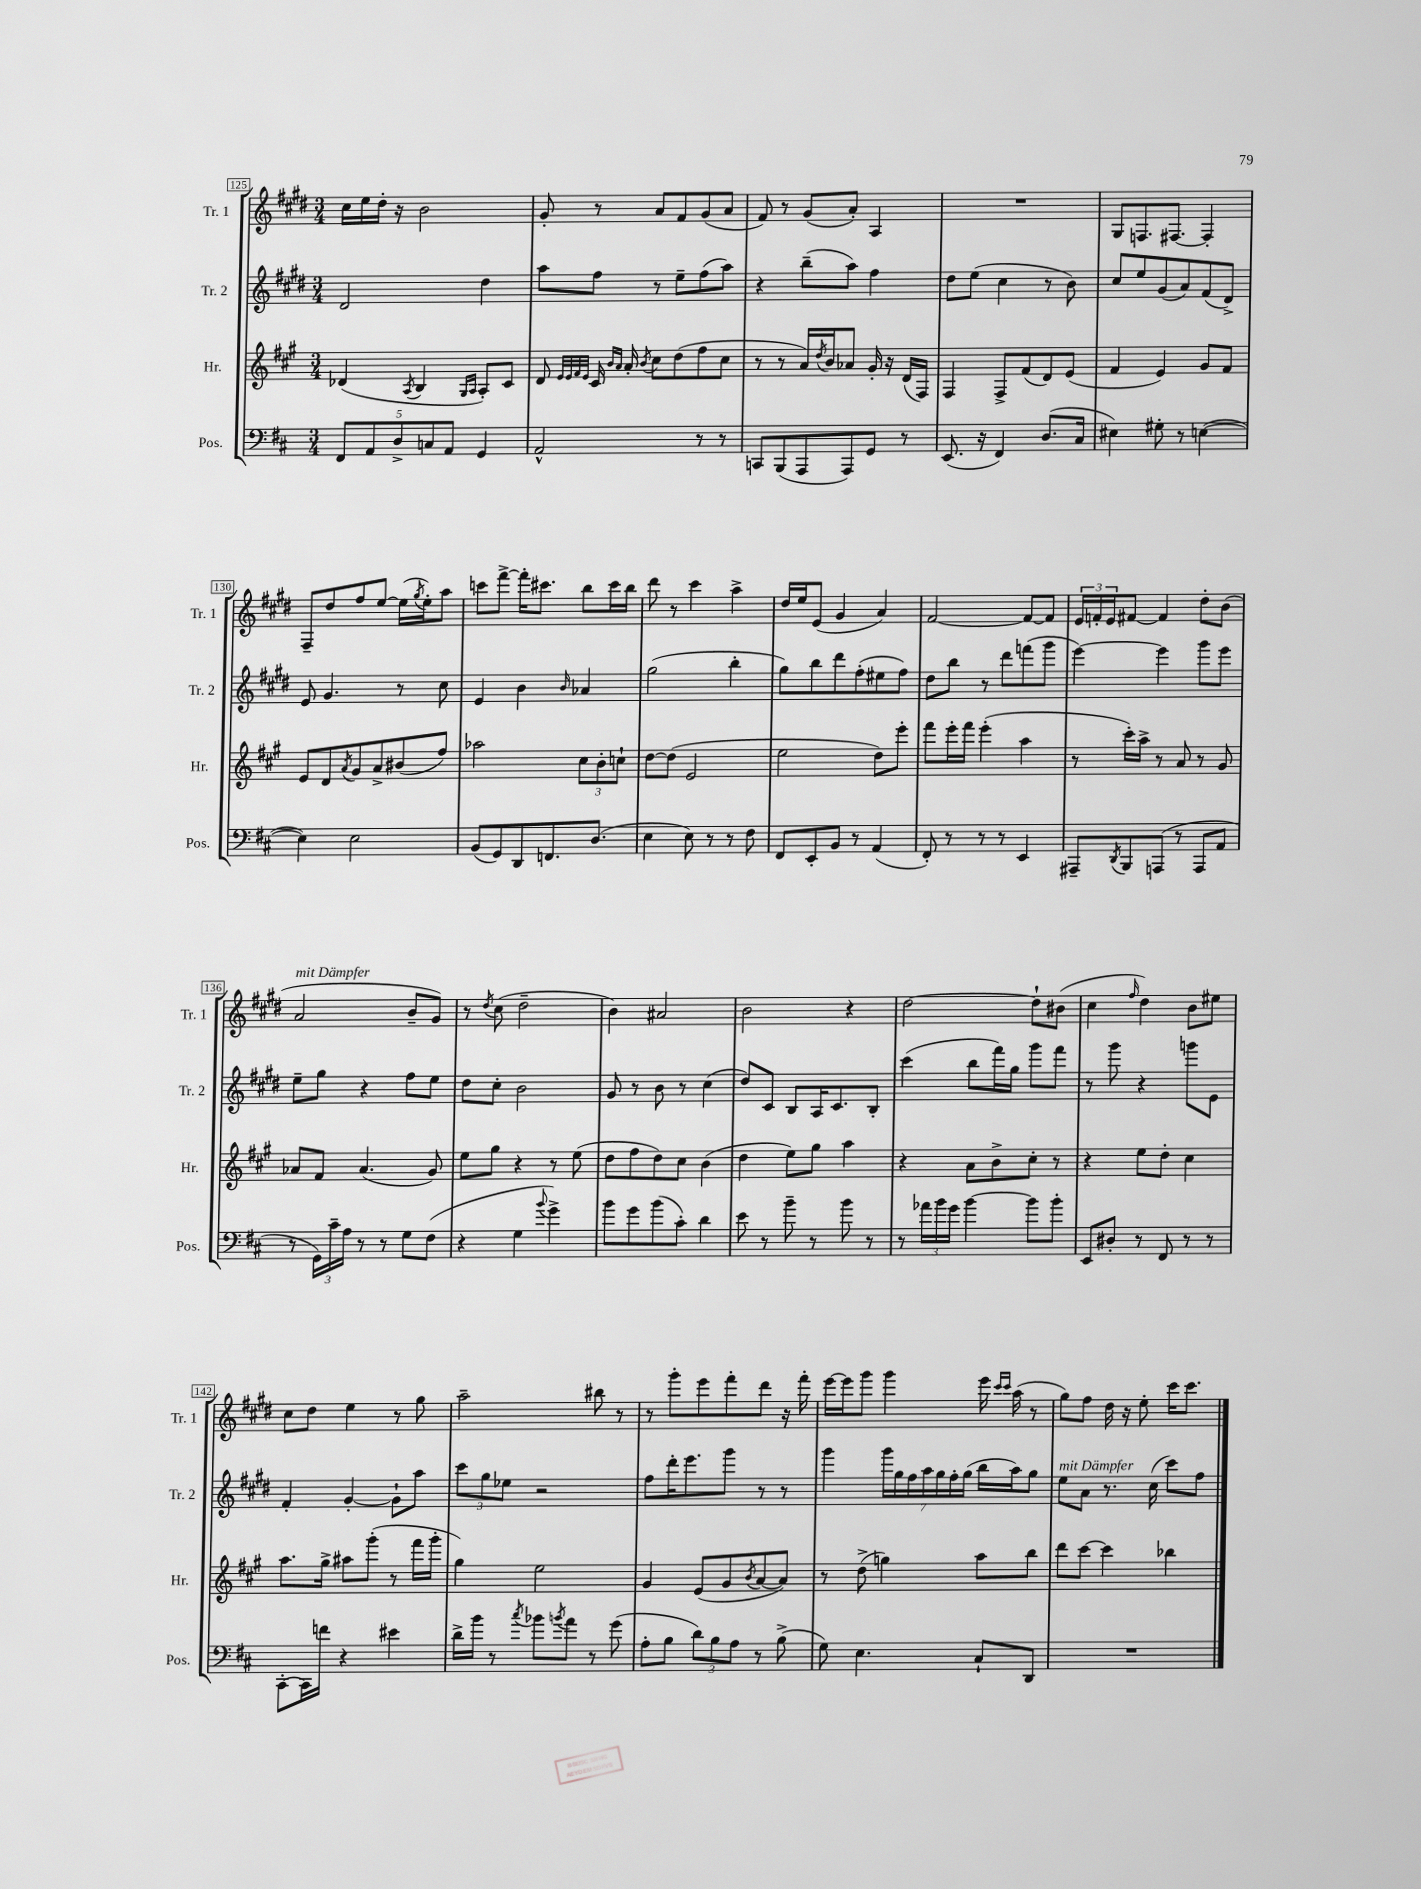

**kern	**kern	**kern	**kern
*staff4	*staff3	*staff2	*staff1
*clefF4	*clefG2	*clefG2	*clefG2
*k[f#c#]	*k[f#c#g#]	*k[f#c#g#d#]	*k[f#c#g#d#]
*M3/4	*M3/4	*M3/4	*M3/4
10FF#	(4d-	2d#	16cc#
.	.	.	16ee
10AA	.	.	.
.	.	.	16dd#'
.	.	.	16r
10D^	.	.	.
.	8qA	.	.
.	4B	.	2b
10C	.	.	.
10AA	.	.	.
.	16qqG#	.	.
.	16qqA	.	.
4GG	8A')	4dd#	.
.	8c#	.	.
=	=	=	=
2AA^^	8d	8aa	8g#'
.	32qqe	.	.
.	32qqe	.	.
.	32qqf#	.	.
.	32qqe	.	.
.	16c#	8ff#	8r
.	16qqb	.	.
.	16qqa	.	.
.	16a'	.	.
.	8qb	.	.
.	8cc#	8r	8a
.	(8dd	8ee~	8f#
8r	8ff#	(8ff#	(8g#
8r	8cc#	8aa)	8a
=	=	=	=
8CC	8r	4r	8f#)
(8BBB	8r	.	8r
8AAA	16a)	(8bb~	(8g#
.	8qdd	.	.
.	16b	.	.
8AAA)	8a-	8aa)	8a')
8GG	16g#'	4ff#	4A
.	16r	.	.
8r	(16d	.	.
.	16F#)	.	.
=	=	=	=
(8.EE	4F#	8dd#	2.r
.	.	(8ee	.
16r	.	.	.
4FF#)	8F#^	4cc#	.
.	(8f#	.	.
(8.D	8d)	8r	.
.	(8e	8b)	.
16C#	.	.	.
=	=	=	=
4E#)	4f#	8cc#	8G#
.	.	8ee	8.F
8G#'	4e)	(8g#	.
.	.	.	[8.F#
8r	.	8a)	.
([4E	8g#	(8f#	4F#']
.	8f#	8d#^)	.
=	=	=	=
4E])	8e	8e	8F#~
.	8d	4.g#	8dd#
.	8qa	.	.
2E	8g#	.	8ff#
.	8a^	.	[8ee
.	(8b#	8r	(16ee]
.	.	.	8qgg#
.	.	.	16ee')
.	8ff#)	8cc#	8aa
=	=	=	=
(8BB	2aa-	4e	8ccc
8GG)	.	.	[8fff#^
8DD	.	4b	16fff#']
.	.	.	8.ccc#
8.FF	.	.	.
.	.	16qqb	.
.	12cc#	4a-	8bb
(8.D	.	.	.
.	12b'	.	.
.	.	.	16ccc#
.	12cc`	.	.
.	.	.	16bb
=	=	=	=
4E	[8dd	(2gg#	8ddd#
.	(8dd]	.	8r
8E)	2e	.	4ccc#
8r	.	.	.
8r	.	4bb'	4aa^
8F#	.	.	.
=	=	=	=
8FF#	2ee	8gg#)	16dd#
.	.	.	16ee
8EE'	.	8bb	(8e
8BB	.	8ddd#	4g#
8r	.	(8ff#'	.
(4AA	8dd)	8ee#	4a)
.	8eee'	8ff#)	.
=	=	=	=
8FF#')	8fff#	8dd#	[2f#
8r	16eee'	8bb	.
.	16fff#	.	.
8r	(4eee'	8r	.
8r	.	8ddd#	.
4EE	4aa	(8fff	8f#_
.	.	8ggg#	8f#]
=	=	=	=
8AAA#~	8r	[4eee)	24e
.	.	.	24f'
.	.	.	24e
8qDD	.	.	.
8BBB	16ccc#')	.	[8f#
.	16aa^	.	.
(8AAA	8r	4eee]	4f#]
8r	8a	.	.
8AAA	8r	8ggg#	8dd#'
8AA	8g#	8eee	(8b
=	=	=	=
8r	8a-	8ee~	2a
24GG)	8f#	8gg#	.
24c#~	.	.	.
24A	.	.	.
8r	(4.a-	4r	.
8r	.	.	.
8G	.	8ff#	8b~
(8F#	8g#)	8ee	8g#)
=	=	=	=
4r	8ee	8dd#	8r
.	.	.	8qdd#
.	8gg#	8cc#'	(8cc#
4G	4r	2b	2dd#~
8qqb	.	.	.
4g^)	8r	.	.
.	(8ee	.	.
=	=	=	=
8b	8dd	8g#	4b)
8g	8ff#	8r	.
(8b	8dd)	8b	2a#
8c#')	8cc#	8r	.
4d	(4b	(4cc#	.
=	=	=	=
8e	4dd	8dd#)	2b
8r	.	8c#	.
8b~	8ee)	8B	.
8r	8gg#	16A	.
.	.	8.c#	.
8b	4aa	.	4r
8r	.	8B'	.
=	=	=	=
8r	4r	(4ccc#	[2dd#
24a-	.	.	.
24b	.	.	.
24g	.	.	.
[4b	8a	8bb	.
.	8b^	16fff#)	.
.	.	16gg#	.
8b]	8cc#'	8ggg#	8dd#`]
8b'	8r	8fff#	(8b#
=	=	=	=
8EE	4r	8r	4cc#
8D#'	.	8ggg#	.
.	.	.	16qqff#
8r	8ee	4r	4dd#)
8FF#	8dd'	.	.
8r	4cc#	8ggg	8b
8r	.	8e	8ee#
=	=	=	=
[8CC#'	8.aa	4f#'	8cc#
16CC#]	.	.	8dd#
16f	16gg#^	.	.
4r	8aa#	[4g#'	4ee
.	(8ggg#'	.	.
4e#	8r	8g#`]	8r
.	16fff#	8aa	8gg#
.	16ggg#'	.	.
=	=	=	=
16d^	4gg#)	12ccc#	2aa~
16b	.	.	.
.	.	12gg#	.
8r	.	.	.
.	.	12ee-	.
8qcc#	.	.	.
8b-	2ee	2r	.
8qb	.	.	.
8a	.	.	.
8r	.	.	8bb#
(8g	.	.	8r
=	=	=	=
8A'	4g#	8ff#	8r
8B	.	16ddd#'	8ggg#'
.	.	8.eee	.
12d)	(8e	.	8eee
12B	.	.	.
.	8g#	8ggg#	8fff#'
12A	.	.	.
.	8qb	.	.
8r	[8a	8r	8ddd#
(8B^	8a])	8r	16r
.	.	.	16fff#'
=	=	=	=
8G)	8r	4ggg#	[16eee
.	.	.	16eee]
4.E	(8dd^	.	8ggg#
.	4gg)	28ggg#	4ggg#
.	.	28gg#	.
.	.	28ff#	.
.	.	28aa	.
.	.	28gg#	.
.	.	28ff#'	.
.	.	(28gg#	.
8C#`	8aa	16bb	16eee
.	.	.	16qqccc#
.	.	.	16qqccc#
.	.	16aa)	(16aa
8DD	8bb	8gg#	8r
=	=	=	=
2.r	8ddd	8ee	8gg#)
.	[8ccc#	8a	8ff#
.	4ccc#]	8.r	16dd#
.	.	.	16r
.	.	.	8ee'
.	.	(16cc#	.
.	4bb-	8ccc#)	16ccc#
.	.	.	8.ccc#
.	.	8ff#	.
==	==	==	==
*-	*-	*-	*-
